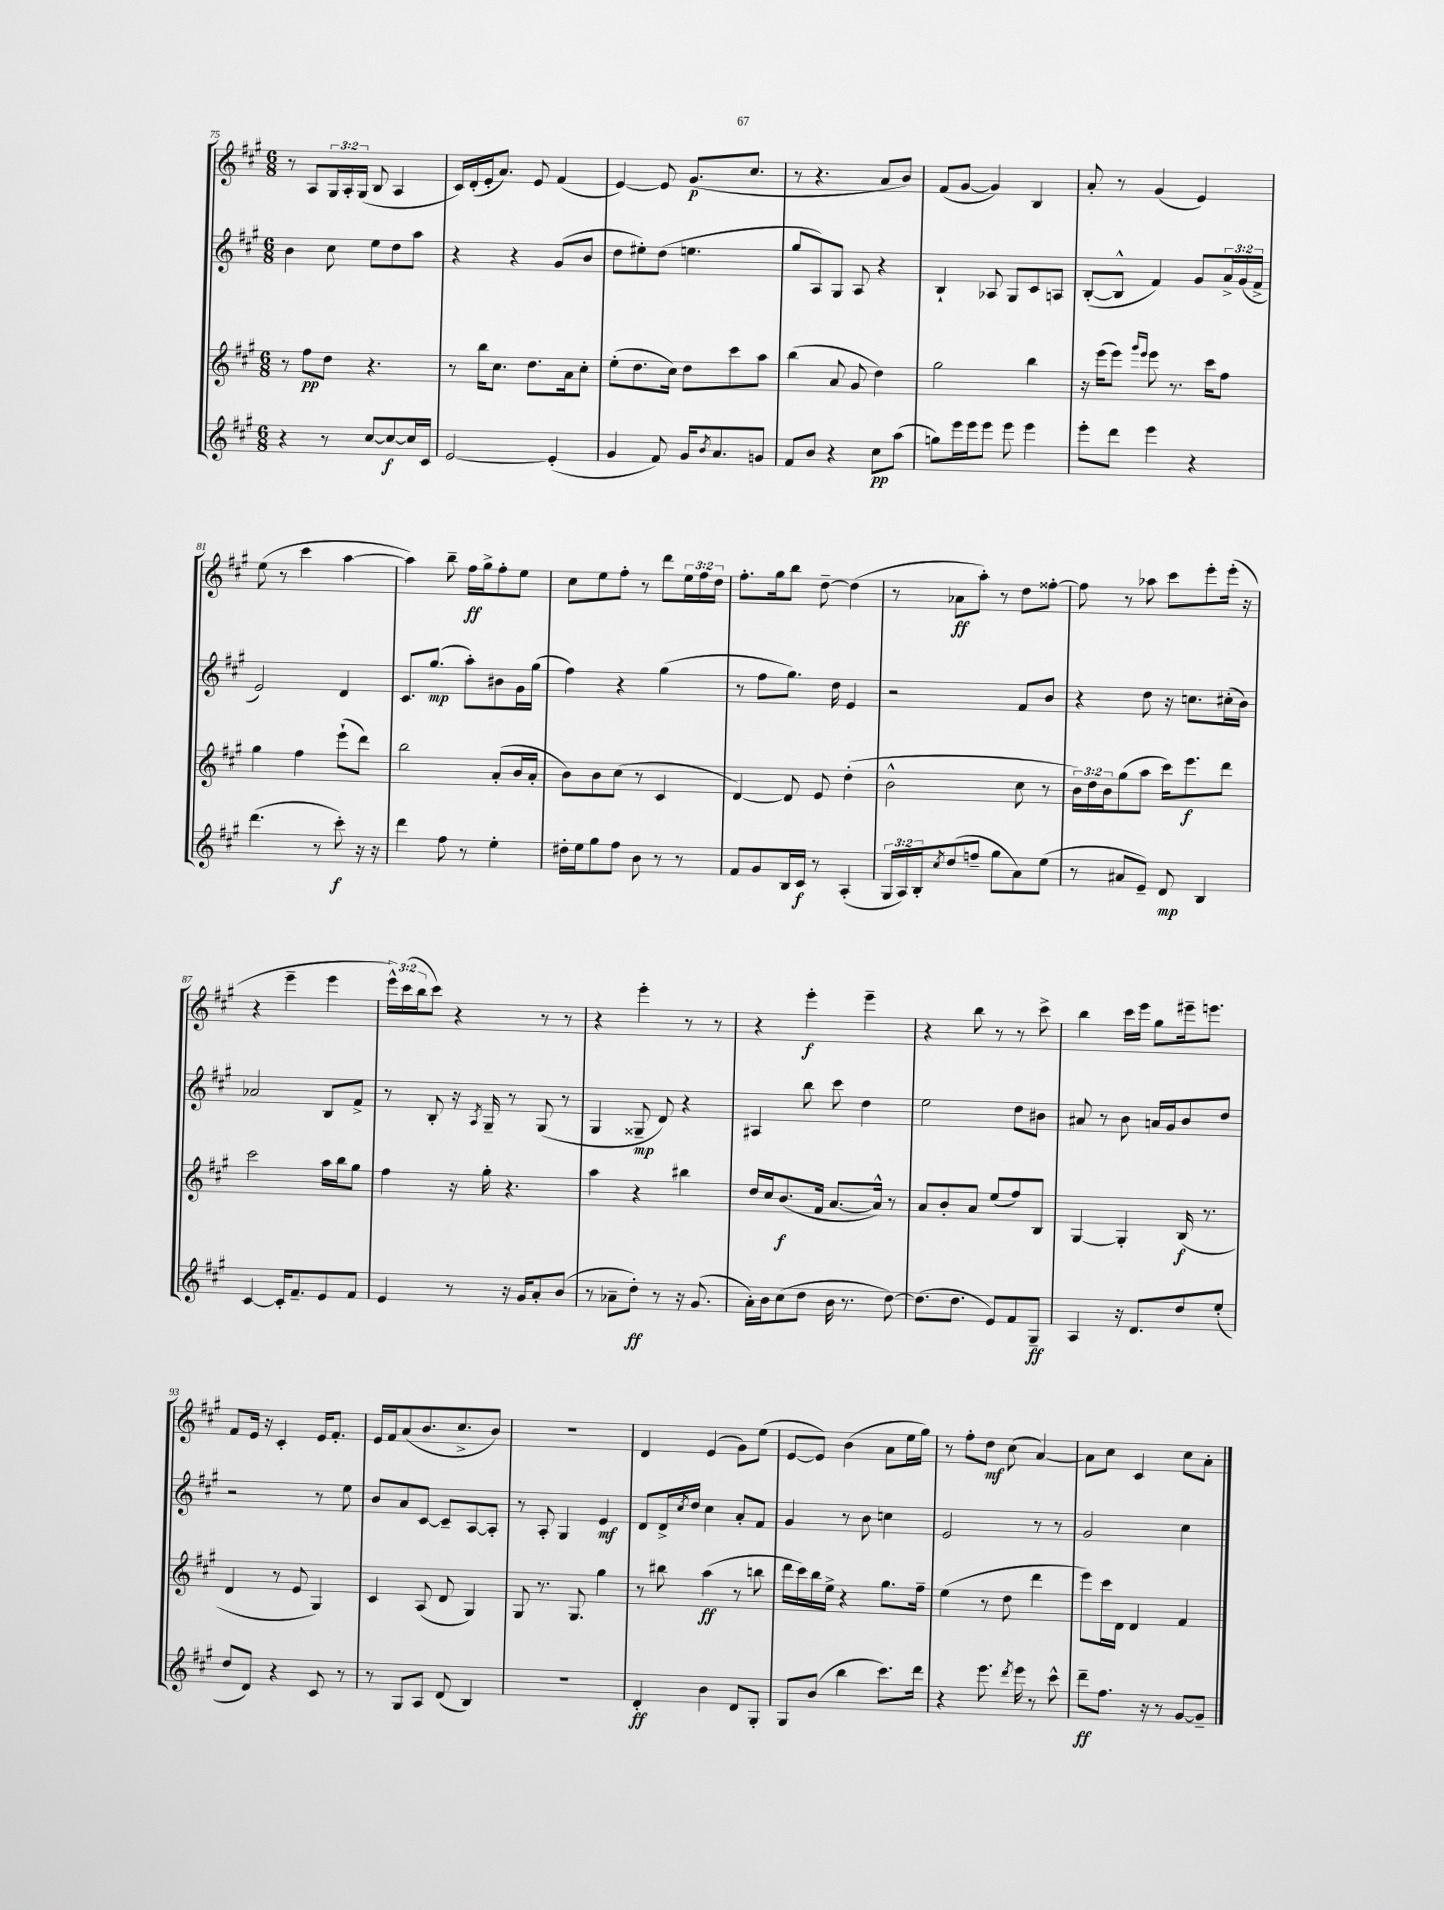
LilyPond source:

<<
\new StaffGroup <<
\new Staff = "s0" {
    \clef treble \key a \major \numericTimeSignature \time 6/8 \override Staff.TupletNumber.text = #tuplet-number::calc-fraction-text
    r8 a8 \tuplet 3/2 { gis16 a16-. gis16( } b8 a4 |
    cis'16) d'16-.( e'16-. a'8.) e'8 fis'4( |
    e'4~) e'8 gis'8.\p( cis''8. |
    r8 r4. a'8 b'8) |
    fis'8( gis'8~ gis'4) b4 |
    a'8-. r8 gis'4( e'4) |
    e''8( r8 cis'''4 a''4~ |
    a''4) b''8-- fis''16\ff gis''16-> fis''8-. e''8 |
    cis''8 e''8 fis''8-. r8 d'''8 \tuplet 3/2 { e''16 fis''16 d''16 } |
    fis''8.-. gis''16 b''8 d''8~-- d''4( |
    r8 aes'8\ff a''8-.) r8 d''8 fisis''8~-. |
    fisis''8 r8 aes''8 cis'''8 e'''8-. e'''16-.( r16 |
    r4 e'''4-- e'''4 |
    \tuplet 3/2 { e'''16-^) cis'''16( b''16 } cis'''8) r4 r8 r8 |
    r4 e'''4-. r8 r8 |
    r4 e'''4-.\f e'''4-- |
    r4 b''8 r8 r8 cis'''8-> |
    b''4 cis'''16 e'''16 gis''8 eis'''16-- e'''8. |
    fis'8 e'16 r16 cis'4-. e'16 fis'8.-. |
    e'16 fis'16 a'8( b'8. cis''8.-> b'8) |
    R2. |
    d'4 e'4( gis'8) e''8( |
    e'8~ e'8) b'4( a'8 e''16 gis''16) |
    r8 fis''8-. d''8\mf cis''8( a'4~) |
    a'8 cis''8 cis'4 cis''8 a'8-. \bar "|." |
}
\new Staff = "s1" {
    \clef treble \key a \major \numericTimeSignature \time 6/8 \override Staff.TupletNumber.text = #tuplet-number::calc-fraction-text
    b'4 cis''8 e''8 d''8 a''8 |
    r4 r4 gis'8( b'8 |
    d''8 eis''8-.) d''8( e''4. |
    gis''8 a8) gis8 a8 r4 |
    b4-! aes8 gis8 cis'8 a8 |
    b8~-.( b8-^ fis'4) gis'8 \tuplet 3/2 { a'16-> gis'16( fis'16-> } |
    e'2) d'4 |
    cis'8. gis''8.\mp( a''8-.) bis'8 gis'16 gis''16( |
    fis''4) r4 gis''4( |
    r8 fis''8 gis''8.) d''16 e'4 |
    r2 fis'8 b'8 |
    r4 d''8 r16 c''8. cis''16-.( b'16) |
    aes'2 b8 fis'8-> |
    r8 b8-. r16 \acciaccatura { a8 } gis16-- r8 gis8( r8 |
    gis4 gisis8--\mp d'8) r4 |
    ais4 b''8 cis'''8 d''4 |
    e''2 d''8 bis'8 |
    ais'8 r8 b'8 a'16 gis'16 b'8 d''8 |
    r2 r8 e''8 |
    b'8 a'8 cis'8~ cis'8-- a8~ a8-. |
    r8 a8-. gis4 e'4\mf |
    d'8 d'16-> \acciaccatura { cis''8 } d''16 cis''4 a'8-. fis'8 |
    gis'4 r8 b'8 c''4 |
    e'2 r8 r8 |
    gis'2 cis''4 \bar "|." |
}
\new Staff = "s2" {
    \clef treble \key a \major \numericTimeSignature \time 6/8 \override Staff.TupletNumber.text = #tuplet-number::calc-fraction-text
    r8 fis''8\pp d''8 r4. |
    r8 b''16 cis''8. d''8. a'16 cis''8-. |
    e''8-.( d''8. cis''16) d''8 cis'''8 a''8 |
    b''4( a'8 gis'8 d''4) |
    gis''2 b''4 |
    r16 e'''16( e'''8) \grace { gis'''16 e'''16 } e'''8 r8. cis'''16 fis''8 |
    gis''4 fis''4 e'''8-!( d'''8) |
    b''2 a'8-.( b'16 a'16-. |
    b'8) b'8 cis''8( r8 cis'4 |
    d'4~) d'8 e'8 d''4-.( |
    b'2-^ cis''8 r8 |
    \tuplet 3/2 { b'16) d''16 b'16 } gis''8( a''8 cis'''16) e'''8.\f d'''8 |
    cis'''2 a''16 b''16 gis''8 |
    fis''4 r16 gis''16-. r4. |
    a''4 r4 bis''4 |
    d''16 cis''16 b'8.\f( fis'16 a'8.~ a'16-^) r8 |
    a'8 b'8-. a'8 e''8( fis''8) b8 |
    gis4~ gis4-. b16\f( r8. |
    d'4 r8 e'8 gis4) |
    cis'4 a8( d'8 gis4) |
    gis8 r8. gis8. gis''4 |
    r8 bis''8 a''4\ff( r8 b''8 |
    d'''16 cis'''16) b''16 e''16-> r4 gis''8. fis''16-- |
    e''4( r8 d''8 d'''4 |
    e'''8) cis'''16 d'16 d'4 fis'4 \bar "|." |
}
\new Staff = "s3" {
    \clef treble \key a \major \numericTimeSignature \time 6/8 \override Staff.TupletNumber.text = #tuplet-number::calc-fraction-text
    r4 r8 cis''8~ cis''8~\f cis''16 cis'16 |
    e'2~ e'4-.( |
    gis'4 fis'8) gis'16 \acciaccatura { b'8 } a'8. g'8 |
    fis'8 b'8 r4 cis''8\pp a''8( |
    g''8) e'''16 e'''16 e'''8 e'''8 e'''4 |
    e'''8-. d'''8 e'''4 r4 |
    d'''4.( r8 cis'''8-.\f) r16 r16 |
    d'''4 fis''8 r8 e''4-. |
    dis''16-. e''16 gis''8 fis''8 b'8 r8 r8 |
    fis'8 gis'8 b16 cis'16\f r8 a4-.( |
    \tuplet 3/2 { gis16 a16) b16-. } \acciaccatura { cis''8 } d''8( f''8-- gis''8 a'8) e''8( |
    r8 ais'8 e'8--) d'8\mp b4 |
    cis'4~ cis'16-. fis'8.-- e'8 fis'8 |
    e'4 r8 r16 gis'16 a'8-. b'8( |
    r8 aes'8-- d''8-.\ff) r8 r16 gis'8.( |
    a'16-.) b'16 cis''8( d''8 b'16 r8. d''8~) |
    d''8.( d''8. e'8) fis'8 gis8--\ff |
    a4 r16 d'8. d''8 e''8-.( |
    d''8 d'8) r4 cis'8 r8 |
    r8 gis8 a8 d'8( b4) |
    R2. |
    d'4-.\ff b'4 d'8 gis8-. |
    gis8 b'8( b''4 cis'''8.) d'''16 |
    r4 e'''8. \acciaccatura { d'''8 } e'''16 r8 cis'''8-^ |
    d'''8--\ff fis''8. r16 r8 gis'8~ gis'8-- \bar "|." |
}
>>
>>
\layout { \context { \Score currentBarNumber = #75 } }
